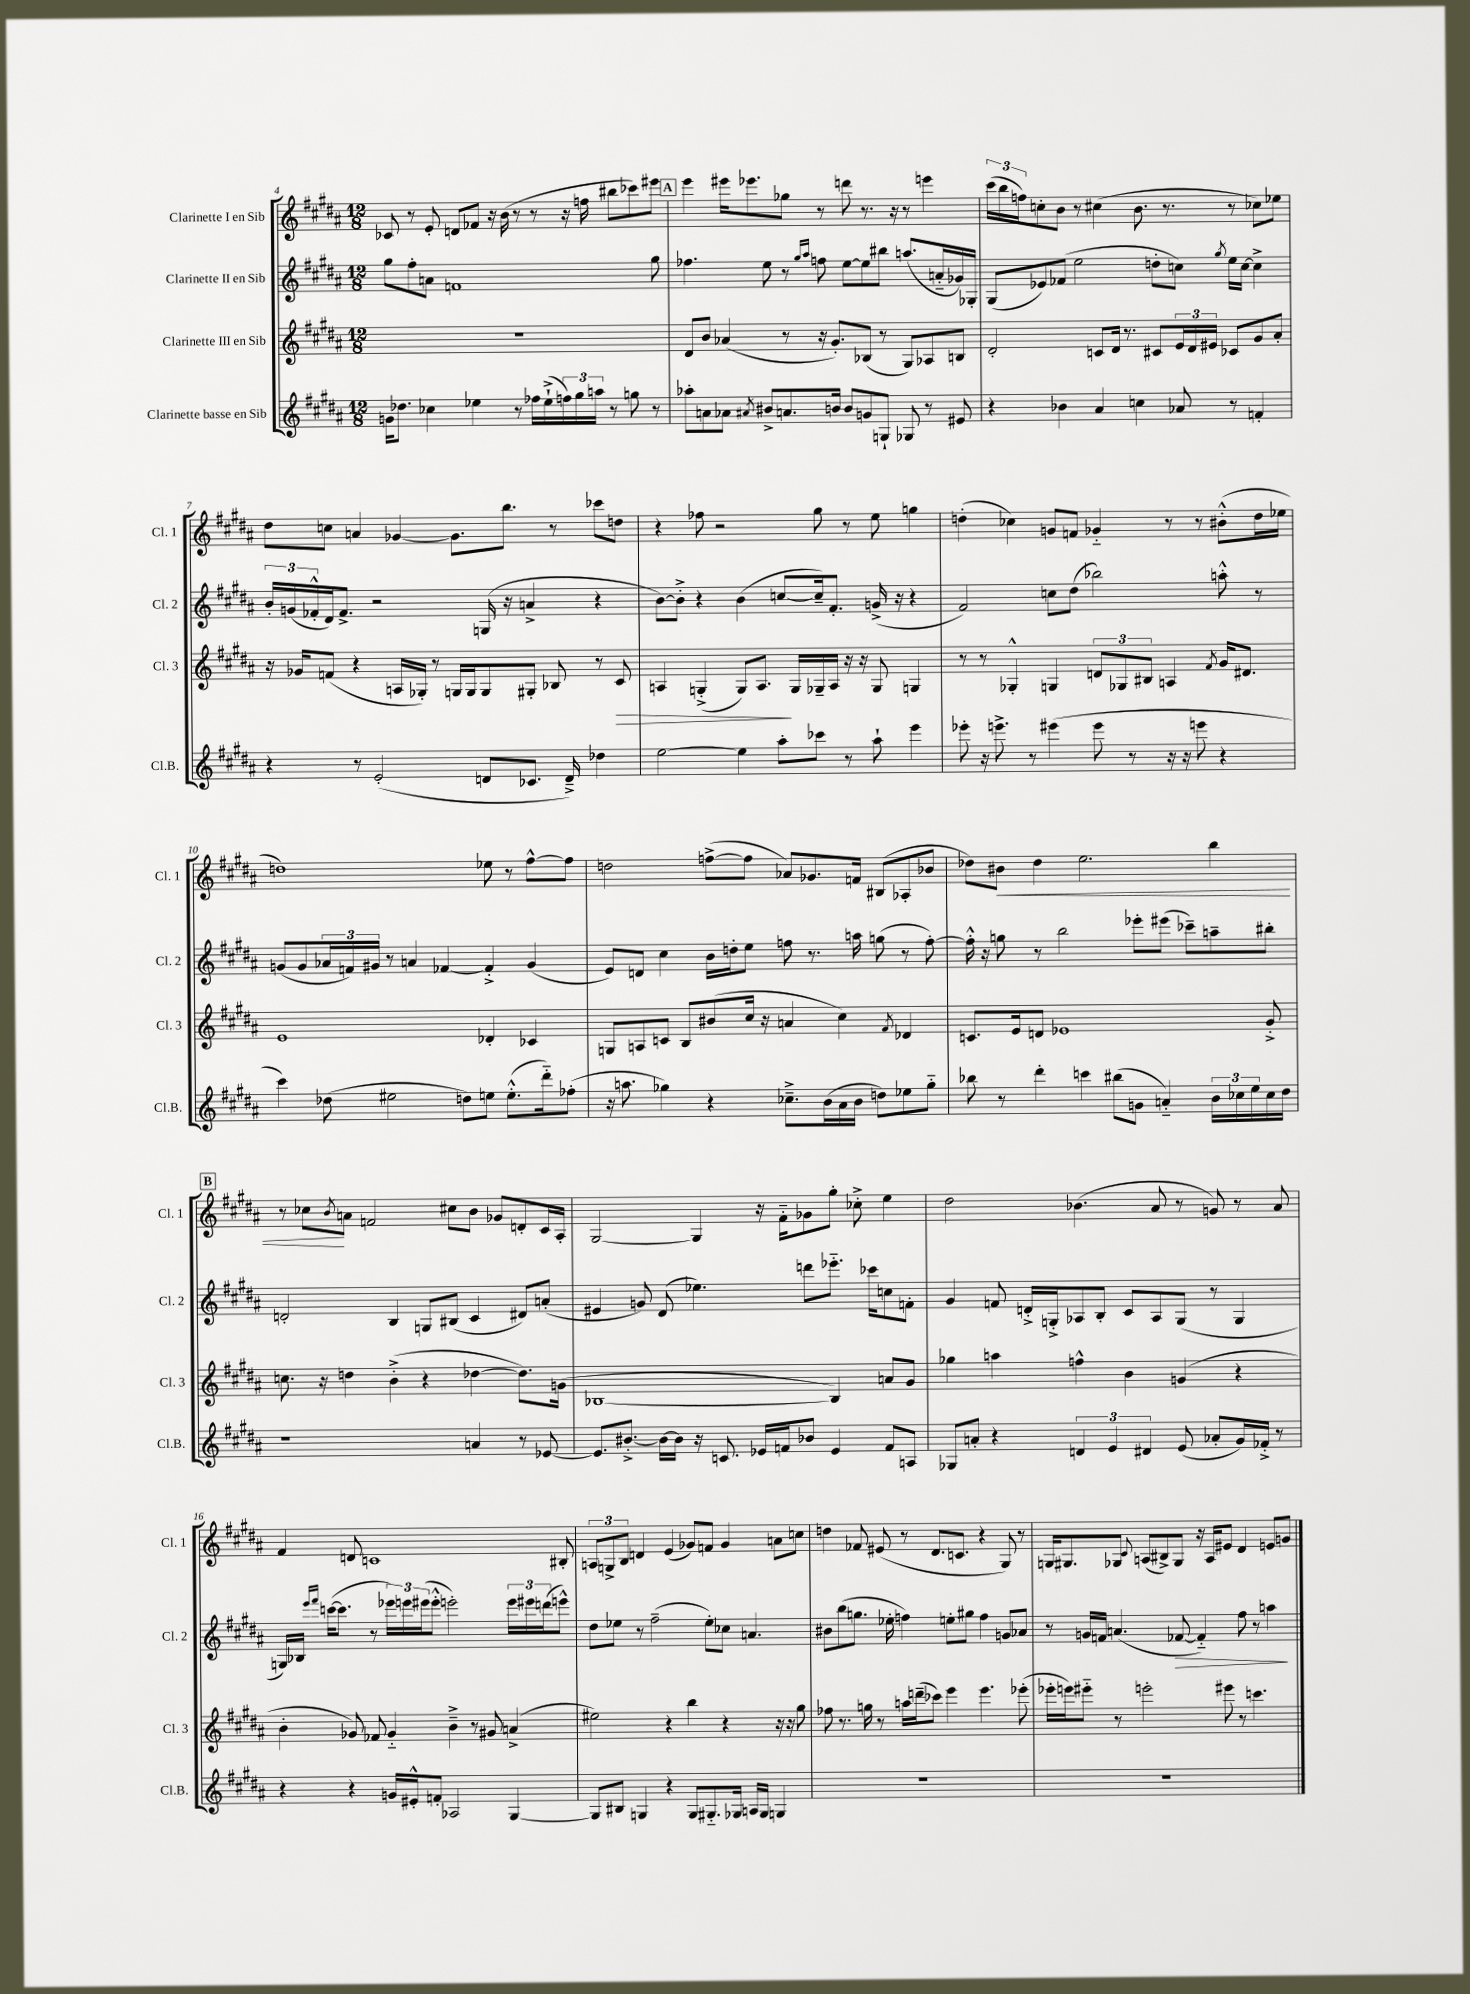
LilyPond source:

<<
\new StaffGroup <<
\new Staff = "s0" \with { instrumentName = "Clarinette I en Sib" shortInstrumentName = "Cl. 1" } {
    \clef treble \key b \major \numericTimeSignature \time 12/8
    ces'8 r8 e'8-. d'8 fes'8 r16 b'16( r8 r8 r16 f''16 bis''8 ces'''8) eis'''8 |
    \mark \markup { \box "A" } e'''4 eis'''16 ees'''8. ges''8 r8 d'''8 r8. r16 r8 e'''4 |
    \tuplet 3/2 { cis'''16( b''16 f''16) } c''8-. b'8 r8 cis''4( b'8. r8. r8 ces''8) ees''8 |
    dis''8 c''8 a'4 ges'4~ ges'8. b''8. r8 ces'''8 d''8 |
    r4 fes''8 r2 gis''8 r8 e''8 g''4 |
    d''4-.( ces''4) g'8 f'8 ges'4-_ r8 r8 bis'8-.-^( d''16 ees''16 |
    d''1) ees''8 r8 fis''8~-^ fis''8 |
    d''2 f''8~->( f''8 aes'8) ges'8. f'16 bis8( aes8-. bes'8 |
    des''8) bis'8\< des''4 e''2. b''4 |
    \mark \markup { \box "B" } r8 ces''8\! \acciaccatura { b'8 } a'8 f'2 cis''8 b'8 ges'8 d'8-. cis'16 ais16-. |
    gis2~ gis4 r16 fis'16-_ ges'8 gis''8-. ces''8-.-> e''4 |
    dis''2 bes'4.( ais'8 r8 g'8) r8 ais'8 |
    fis'4 d'8 c'1 bis8-. |
    \tuplet 3/2 { a8 g8-> b8 } d'4 e'4( ges'8) f'8 ges'4 a'8 c''8 |
    d''4 fes'8 eis'8( r8 dis'8. c'8. r4 gis8) r8 |
    g16 gis8. ges8 \appoggiatura { cis'8 } a8( bis8->) ges8 r16 a16 eis'8 dis'4 e'8 g'8 \bar "|." |
}
\new Staff = "s1" \with { instrumentName = "Clarinette II en Sib" shortInstrumentName = "Cl. 2" } {
    \clef treble \key b \major \numericTimeSignature \time 12/8
    gis''8 fis''8-. a'8 f'1 gis''8 |
    \mark \markup { \box "A" } fes''4. e''8 r8 \grace { gis''16 ais''16 } f''8 e''8~ e''8 bis''8 a''8.( a'16-_ ges'16) ges16-. |
    gis8( ees'8) fes'8( e''2 d''8-. c''8) \acciaccatura { gis''8 } e''16 c''16~ c''4-> |
    \tuplet 3/2 { b'16-. g'16( fes'16-.-^ } dis'16) fes'8.-> r2 g16( r16 a'4-> r4 |
    b'8~) b'8-.-> r4 b'4( c''8~ c''16--) fis'8.-. g'16->( r16 r4 |
    fis'2) c''8 dis''8( bes''2) a''8-.-^ r8 |
    g'8( g'8 \tuplet 3/2 { aes'16 f'16) gis'16 } r8 a'4 fes'4~ fes'4-.-> gis'4( |
    e'8) d'8 cis''4 b'16 d''16-. e''8 f''8 r8. a''16 g''8( r8 f''8~-.) |
    f''16-.-^ r16 g''8 r8 b''2 ees'''8-. eis'''8( ces'''8--) a''8-- bis''8-. |
    \mark \markup { \box "B" } d'2-. b4 g8 bis8( cis'4 dis'8) a'8-.( |
    eis'4 g'8) dis'8( ees''4.) d'''8 ees'''8.-_ ces'''16 c''8 f'8-. |
    gis'4 f'8 d'16-.-> g16-.-> aes8 b8-. cis'8 aes8 g8( r8 g4 |
    g16) bes16 \grace { e'''16 fis'''16 } c'''16~( c'''8. r8 \tuplet 3/2 { ees'''16) e'''16 eis'''16( } eis'''8-.-^ e'''2-.) \tuplet 3/2 { e'''16 eis'''16 d'''16( } e'''8-^) |
    dis''8 ees''8 r8 fis''2--( ees''8-.) ces''8 a'4. |
    bis'8 b''8( g''8. ees''16-. f''4) e''8-. gis''8 f''4 g'8 aes'8 |
    r8 g'16 f'16 a'4.( fes'8~\> fes'4-_) fis''8 r8 a''4\! \bar "|." |
}
\new Staff = "s2" \with { instrumentName = "Clarinette III en Sib" shortInstrumentName = "Cl. 3" } {
    \clef treble \key b \major \numericTimeSignature \time 12/8
    R1. |
    \mark \markup { \box "A" } dis'8 b'8 aes'4( r8 r16 gis'8.-.) bes8( r8 gis8) aes8 b8 |
    dis'2-. c'8 dis'16 r8. cis'8 \tuplet 3/2 { e'16 dis'16 eis'16 } ces'8 gis'8 ais'8-. |
    r16 ges'16 f'8( r4 a16 ges16-.) r8 g16 g16 g8 gis8-. bes8 r8 cis'8\> |
    a4 g4-.->( g8) a8.\! g16 ges16-- a16 r16 r16 ges8 g4 |
    r8 r8 ges4-.-^ g4 \tuplet 3/2 { d'8 ges8 bis8 } a4 \acciaccatura { fis'8 } gis'16 dis'8. |
    e'1 des'4-. ces'4 |
    g8 a8 c'8 b8 bis'8( cis''16 r16 a'4 cis''4) \acciaccatura { fis'8 } des'4 |
    c'8. e'16 d'8 ees'1 gis'8-.-> |
    \mark \markup { \box "B" } c''8. r16 d''4 b'4-.->( r4 des''4~ des''8.) g'16( |
    bes1~ bes4) a'8 gis'8 |
    ges''4 a''4 f''4-^ b'4 g'4( r4 |
    b'4-. ges'8) fes'8 ges'4-_ b'4---> r8 gis'8 a'4->( |
    eis''2) r4 b''4 r4 r16 r16 gis''8 |
    fes''8 r8. g''16 r8 a''16 d'''16--( ces'''8) e'''4 e'''4. ees'''8-.( |
    ees'''16-. e'''16) eis'''8-_ r8 e'''2-. eis'''8 r8 c'''4. \bar "|." |
}
\new Staff = "s3" \with { instrumentName = "Clarinette basse en Sib" shortInstrumentName = "Cl.B." } {
    \clef treble \key b \major \numericTimeSignature \time 12/8
    g'16 des''8. ces''4 ees''4 r8 fes''16 ees''16-!->( \tuplet 3/2 { f''16) gis''16 a''16 } r8 g''8 r8 |
    \mark \markup { \box "A" } aes''8-. a'8 aes'8 \acciaccatura { ais'8 } bis'8-> a'8. b'16 b'8 g'8 g8-! ges8 r8 eis'8 |
    r4 bes'4 ais'4 c''4 aes'8 r8 f'4-. |
    r4 r8 e'2-.( d'8 ces'8. d'16--->) des''4 |
    e''2~ e''4 ais''8-. ces'''8 r8 ais''8-! e'''4 |
    ees'''8-. r16 e'''8.-> r8 eis'''4( eis'''8 r8 r16 r16 e'''8 r4 |
    cis'''4) des''8( eis''2 d''8) e''8 e''8.-.-^( dis'''16-_) fes''8-.( |
    r16 a''8. ges''4) r4 ces''8.---> b'16( ais'16 b'16 d''8) ees''8 ges''8-_ |
    bes''8 r8 dis'''4-. c'''4 bis''8( g'8 a'4-_) \tuplet 3/2 { b'16 ces''16 e''16 } ces''16 dis''16 |
    \mark \markup { \box "B" } r1 a'4 r8 ees'8~ |
    ees'8. bis'8.~-.-> bis'16~ bis'16 r16 c'8. ees'16 f'16 bes'8 ees'4 f'8 a8 |
    ges8 a'8-. r4 \tuplet 3/2 { d'4 e'4 dis'4 } e'8( aes'8-. gis'16) fes'16-.-> r8 |
    r4 r4 g'16 eis'16-.-^ f'8-. aes2 gis4~ |
    gis8 bis8 g4 r4 g8 gis8.-_ ges16 a16 ges16 g4 |
    R1. |
    R1. \bar "|." |
}
>>
>>
\layout { \context { \Score currentBarNumber = #4 } }
